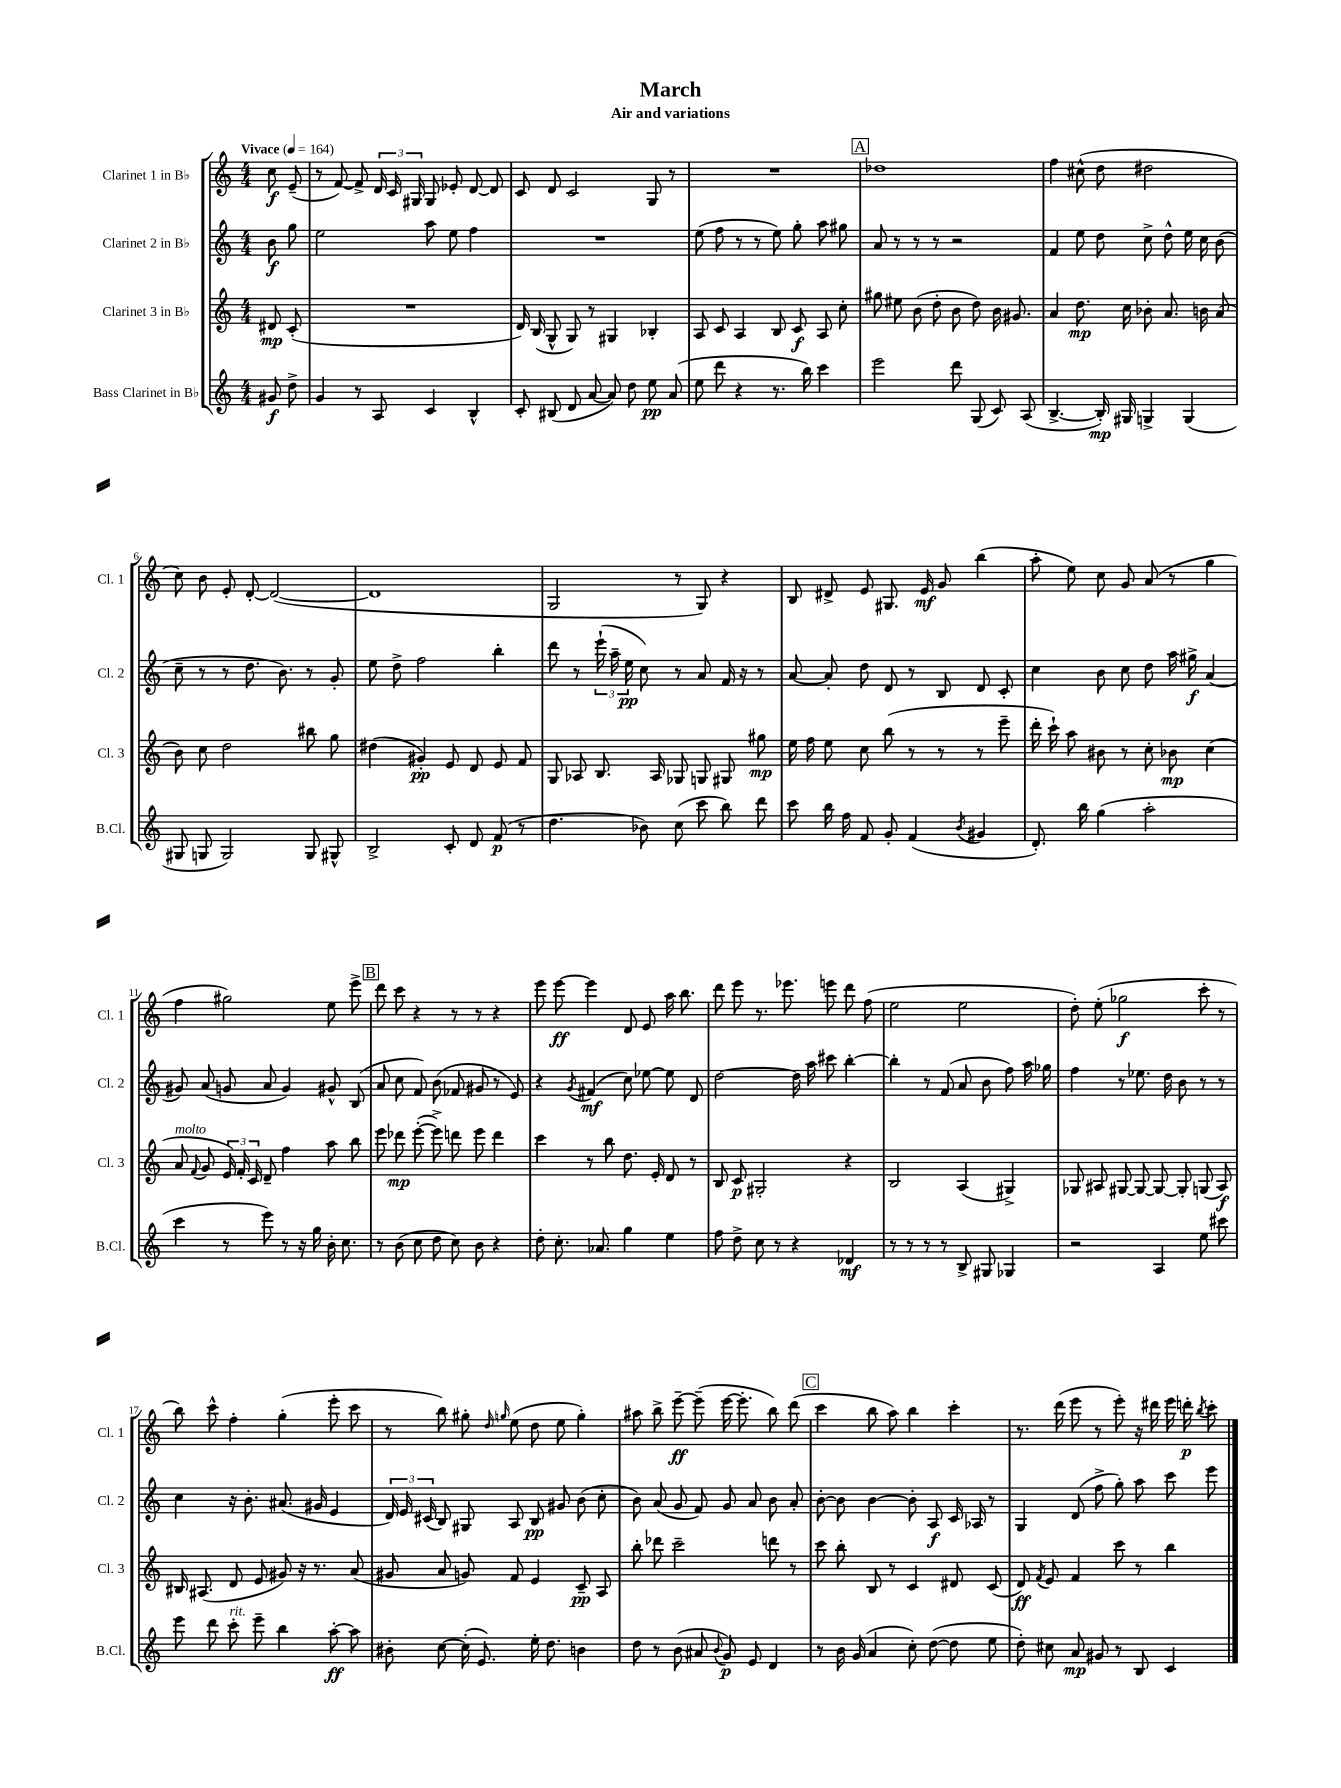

**kern	**kern	**kern	**kern
*staff4	*staff3	*staff2	*staff1
*clefG2	*clefG2	*clefG2	*clefG2
*k[]	*k[]	*k[]	*k[]
*M4/4	*M4/4	*M4/4	*M4/4
*MM164	*MM164	*MM164	*MM164
8g#/	8d#/	8b\	8cc\
8dd^\	(8c'/	8gg\	(8e~/
=	=	=	=
4g/	1r	2ee\	8r
.	.	.	[8f/)
8r	.	.	8f^/]
8A/	.	.	24d/
.	.	.	24c/
.	.	.	24G#/
4c/	.	8aa\	8G#/
.	.	8ee\	8e-'/
4B^^/	.	4ff\	[8d/
.	.	.	8d/]
=	=	=	=
8c'/	16d/)	1r	8c/
.	(16B/	.	.
(8B#/	8G^^/	.	8d/
8d/	8G/)	.	2c/
[8a/	8r	.	.
8a/])	4G#/	.	.
8dd\	.	.	.
8ee\	4B-'/	.	8G/
(8a/	.	.	8r
=	=	=	=
8ee\	8A/	(8ee\	1r
8ddd\	8c/	8ff\	.
4r	4A/	8r	.
.	.	8r	.
8.r	8B/	8ee\)	.
.	8c/	8gg'\	.
16bb\)	.	.	.
4ccc\	8A/	8aa\	.
.	8cc'\	8gg#\	.
=	=	=	=
2eee\	8gg#\	8a/	1dd-
.	8ee#\	8r	.
.	(8b\	8r	.
.	8dd'\	8r	.
8ddd\	8b\	2r	.
(8G/	8dd\)	.	.
8c/)	16b\	.	.
.	8.g#/	.	.
(8A/	.	.	.
=	=	=	=
[4.B^/	4a/	4f/	4ff\
.	8.dd\	8ee\	(8cc#^^\
16B'/])	.	8dd\	8dd\
16G#/	16cc\	.	.
4G^/	8b-'\	8cc^\	2dd#\
.	8.a/	8dd^^\	.
(4G/	.	16ee\	.
.	16b\	16cc\	.
.	(8a/	(8b\	.
=	=	=	=
8G#/	8b\)	8cc~\	8cc\)
8G/	8cc\	8r	8b\
2G/)	2dd\	8r	8e'/
.	.	8.dd\	[8d'/
.	.	.	(2d/_
.	.	8.b\)	.
8G/	8bb#\	8r	.
8G#^^/	8gg\	8g'/	.
=	=	=	=
2B^/	(4dd#\	8ee\	1d]
.	.	8dd^\	.
.	4g#'/)	2ff\	.
8c'/	8e/	.	.
8d/	8d/	.	.
(8f/	8e/	4bb'\	.
8r	8f/	.	.
=	=	=	=
4.dd\	8G/	8ddd\	2G/
.	8A-/	8r	.
.	8.B/	(24eee`\	.
.	.	24aa~\	.
.	.	24ee\	.
8b-\)	.	8cc\)	.
.	16A-/	.	.
(8cc\	8G-/	8r	8r
8ccc\	8G/	8a/	8G/)
8bb\)	8G#/	16f/	4r
.	.	16r	.
8ddd\	8gg#\	8r	.
=	=	=	=
8ccc\	16ee\	[8a/	8B/
.	16ff\	.	.
16bb\	8ee\	8a'/]	8d#^/
16ff\	.	.	.
8f/	8cc\	8dd\	8e/
8g'/	(8bb\	8d/	8.G#/
(4f/	8r	8r	.
.	.	.	16e/
.	8r	8B/	8g/
8qb/	.	.	.
4g#/	8r	8d/	(4bb\
.	8eee~\	8c'/	.
=	=	=	=
8.d'/)	16ddd'\	4cc\	8aa'\
.	16ccc`\)	.	.
.	8aa\	.	8ee\)
16bb\	.	.	.
(4gg\	8b#\	8b\	8cc\
.	8r	8cc\	8g/
2aa'\	8cc'\	8dd\	(8a/
.	8b-\	16aa\	8r
.	.	16gg#^\	.
.	(4cc\	(4a/	4gg\
=	=	=	=
4ccc\	8a/	8g#/)	4ff\
.	8qqf/	.	.
.	8g/	(8a/	.
8r	24e/)	8g/	2gg#\)
.	24f'/	.	.
.	24c/	.	.
8eee\)	8d~/	8a/	.
8r	4ff\	4g/)	.
16r	.	.	.
16gg\	.	.	.
16b'\	8aa\	8g#^^/	8ee\
8.cc\	.	.	.
.	8bb\	(8B/	8eee^\
=	=	=	=
8r	8eee\	8a/	8ddd\
(8b\	8ddd-\	8cc\	8ccc\
8cc\	([8eee'\	8f/)	4r
8dd\	8eee^\])	(8b\	.
8cc\)	8ddd\	8f-/	8r
8b\	8eee\	8g#/	8r
4r	4ddd\	8r	4r
.	.	8e/)	.
=	=	=	=
8dd'\	4ccc\	4r	8eee\
8.cc'\	.	.	[8eee\
.	.	8qg/	.
.	8r	(4f#/	4eee\]
8.a-/	.	.	.
.	8bb\	.	.
4gg\	8.dd\	8cc\)	8d/
.	.	[8ee-\	8e/
.	16e'/	.	.
4ee\	8d/	8ee-\]	16aa\
.	.	.	8.bb\
.	8r	8d/	.
=	=	=	=
8ff\	8B/	[2dd\	8ddd\
8dd^\	8c/	.	8eee\
8cc\	2G#'/	.	8.r
8r	.	.	.
.	.	.	8.eee-\
4r	.	16dd\]	.
.	.	16aa\	.
.	.	8ccc#\	8eee\
4d-/	4r	[4bb'\	8ddd\
.	.	.	(8ff\
=	=	=	=
8r	2B/	4bb'\]	2ee\
8r	.	.	.
8r	.	8r	.
8r	.	(8f/	.
8B^/	(4A/	8a/	2ee\
8G#/	.	8b\	.
4G-/	4G#^/)	8ff\)	.
.	.	16aa\	.
.	.	16gg-\	.
=	=	=	=
2r	8G-/	4ff\	8dd'\)
.	8A#/	.	(8ee'\
.	[8G#/	8r	2gg-\
.	8G#/_	8.ee-\	.
4A/	8G#/_	.	.
.	.	16dd\	.
.	8G#'/]	8b\	.
8ee\	(8G/	8r	8ccc'\
8ccc#\	8A#/)	8r	8r
=	=	=	=
8eee\	16B#/	4cc\	8bb\)
.	(8.A#/	.	.
8ddd\	.	.	8ccc^^\
8ccc'\	8d/	16r	4ff'\
.	.	8.b'\	.
8eee~\	8e/	.	.
4bb\	8g#/)	(8.a#/	(4gg'\
.	16r	.	.
.	8.r	16g#/	.
[8aa'\	.	4e/	8eee'\
8aa\]	(8a/	.	8ccc\
=	=	=	=
8b#'\	8g#/	24d/)	8r
.	.	24e/	.
.	.	(24c#/	.
[8cc\	8a/	8B/)	8bb\)
(16cc'\]	8g/)	8G#/	8gg#'\
8.e/)	.	.	.
.	.	.	16qqdd/
.	.	.	16qqgg/
.	8f/	8A/	(8ee\
16ee'\	4e/	8B/	8dd\
8.dd\	.	.	.
.	.	8g#/	8ee\
4b\	8c~/	(8b\	4gg'\)
.	8A/	8cc'\	.
=	=	=	=
8dd\	8bb'\	8b\)	8aa#\
8r	8ddd-\	(8a/	8bb^\
(8b\	2ccc~\	8g/	[8eee~\
8a#/	.	8f/)	(8eee~\]
8qqb/	.	.	.
8g/)	.	8g/	[16eee\
.	.	.	8.eee'\]
8e/	.	8a/	.
4d/	8ddd\	8b\	8bb\)
.	8r	8a'/	(8ddd\
=	=	=	=
8r	8ccc\	[8b'\	4ccc\
16b\	8bb'\	8b\]	.
(16g/	.	.	.
4a/	8B/	[4b\	8bb\
.	8r	.	8aa\)
8cc'\)	4c/	8b'\]	4bb\
([8dd\	.	8A/	.
8dd\]	8d#/	16c/	4ccc'\
.	.	16A-/	.
8ee\	(8c/	8r	.
=	=	=	=
8dd'\)	8d/)	4G/	8.r
.	8qf/	.	.
8cc#\	8e/	.	.
.	.	.	(16ddd\
8a/	4f/	(8d/	8eee\
8g#/	.	8ff^\	8r
8r	8ccc\	8gg'\)	8eee'\)
8B/	8r	8aa\	16r
.	.	.	16ddd#\
4c/	4bb\	8ccc\	16eee\
.	.	.	16ddd'\
.	.	.	8qbb/
.	.	8eee\	8ccc'\
==	==	==	==
*-	*-	*-	*-
